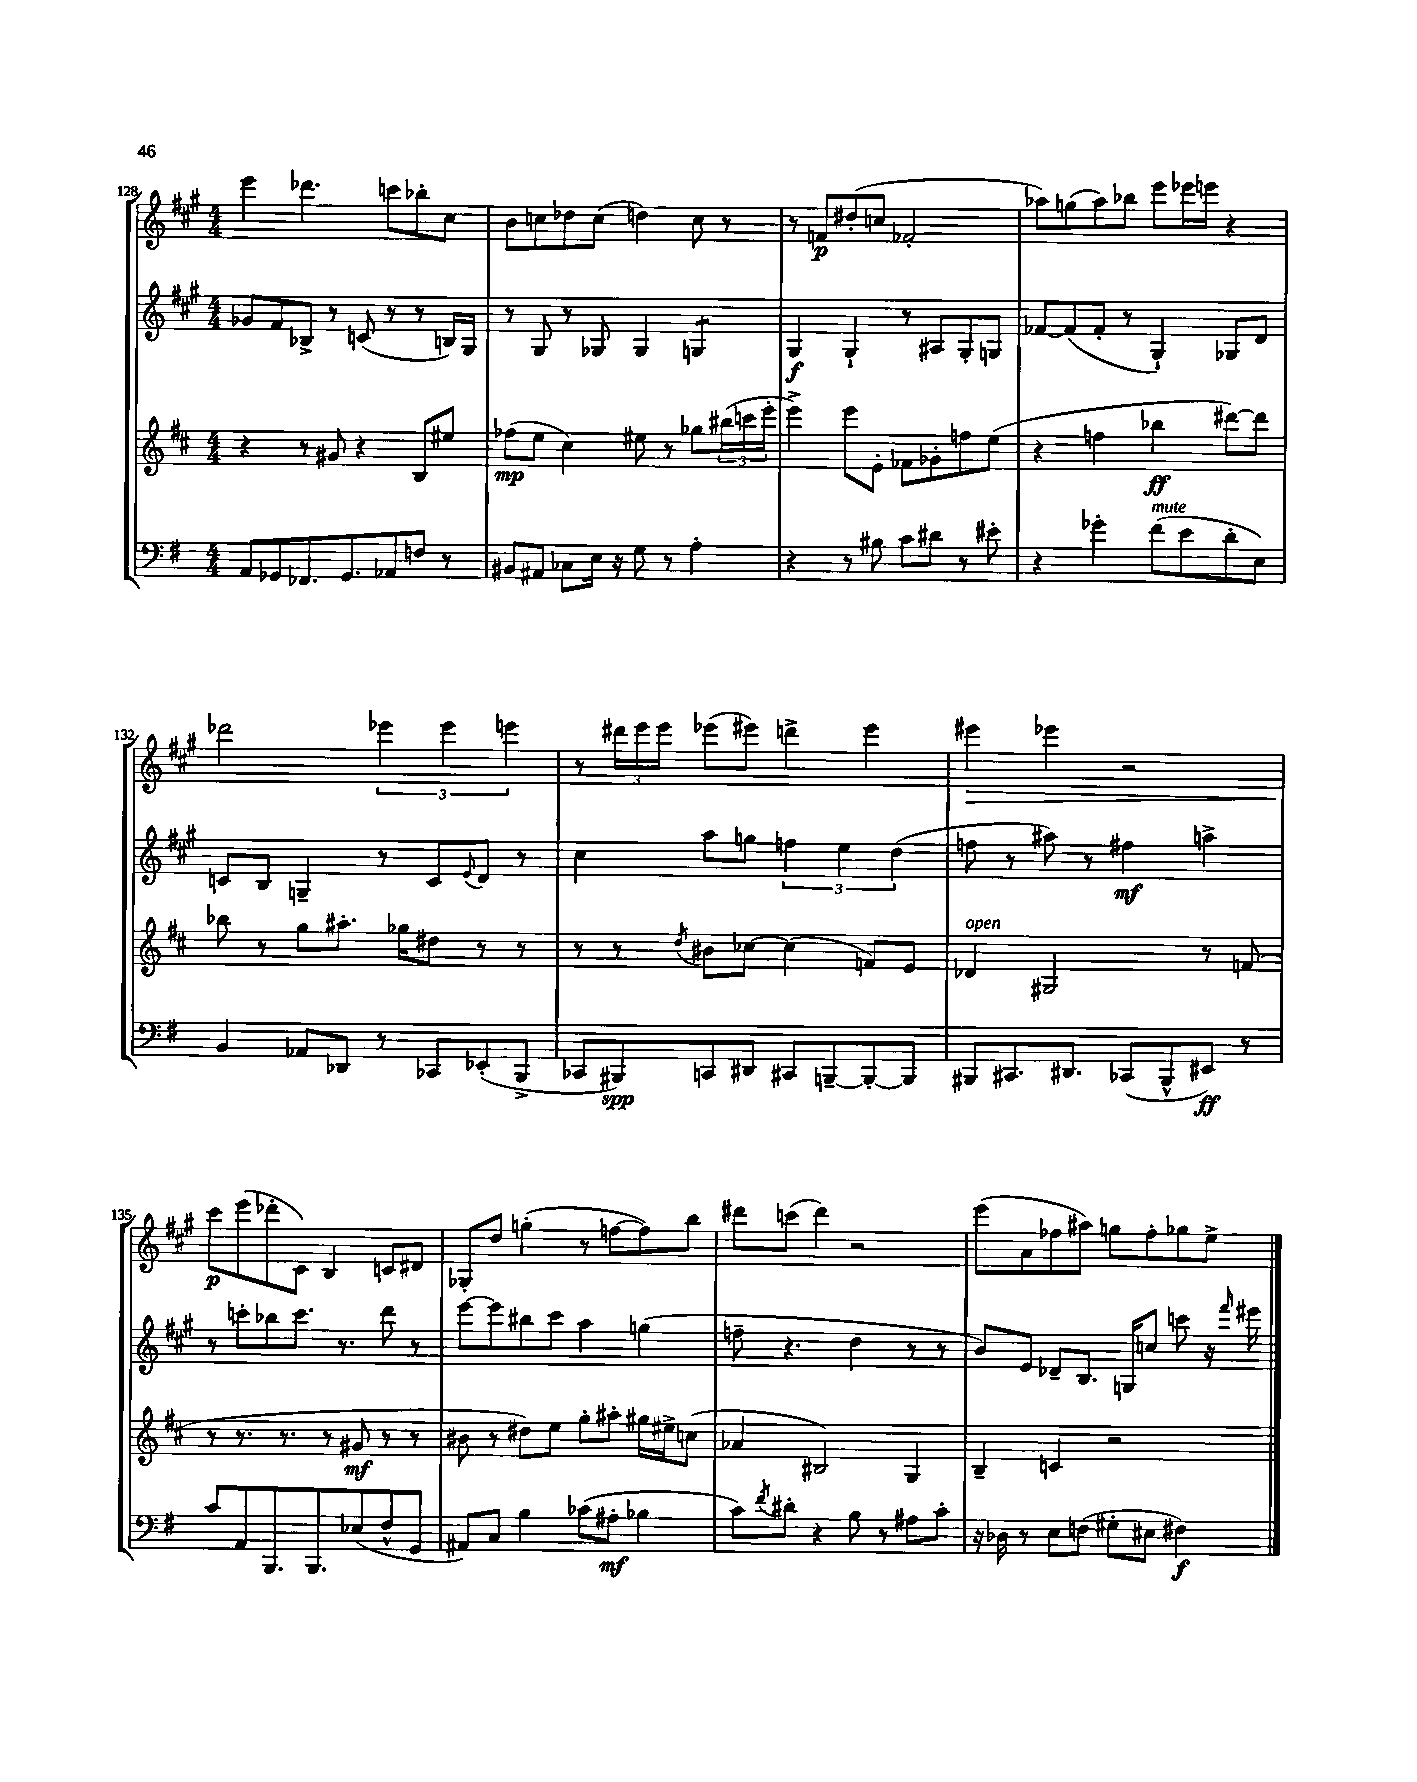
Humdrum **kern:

**kern	**kern	**kern	**kern
*staff4	*staff3	*staff2	*staff1
*clefF4	*clefG2	*clefG2	*clefG2
*k[f#]	*k[f#c#]	*k[f#c#g#]	*k[f#c#g#]
*M4/4	*M4/4	*M4/4	*M4/4
8AA/L	4r	8g-/L	4eee\
8GG-/	.	8f#/	.
8.FF-/	8r	8B-^/J	4.ddd-\
.	8g#/	8r	.
8.GG-/	.	.	.
.	4r	(8c/	.
8AA-/	.	8r	8ccc\L
8F/J	8B/L	8r	8bb-'\
8r	8ee#/J	16B/LL)	8cc#\J
.	.	16G#/JJ	.
=	=	=	=
8BB#/L	(8ff-\L	8r	8b\L
8AA#/J	8ee\J	8G#/	8cc\
8C-\L	4cc#\)	8r	8dd-\
16E\Jk	.	8G-/	(8cc\J
16r	.	.	.
8G\	8ee#\	4G-/	4dd\)
8r	8r	.	.
4A'\	8gg-\L	4G/	8cc\
.	(24bb#\L	.	8r
.	24ccc\	.	.
.	24eee'\JJ	.	.
=	=	=	=
4r	4eee^\)	4G#/	8r
.	.	.	8f/L
8r	8eee\L	4G#`/	(8dd#'/
8B#\	8e'\J	.	8cc/J
8c\L	8f-\L	8r	2f-'/
8d#\J	8g-'\	8A#/L	.
8r	8ff\	8G#'/	.
8e#'\	(8ee\J	8G/J	.
=	=	=	=
4r	4r	[8f-/L	8aa-\L)
.	.	(8f-/]	(8gg\
4g-'\	4ff\	8f-'/J	8aa-\)
.	.	8r	8bb-\J
(8f#\L	4bb-\	4G#`/)	8eee\L
8e\	.	.	16eee-\L
.	.	.	16eee\JJ
8d'\	[8ddd#\L)	8G-/L	4r
8E\J)	8ddd#\]J	8d/J	.
=	=	=	=
4BB/	8bb-\	8c/L	2ddd-\
.	8r	8B/J	.
8AA-/L	8gg\L	4G~/	.
8DD-/J	8.aa#'\J	.	.
8r	.	8r	6eee-\
.	16gg-\LK	.	.
8CC-/L	8dd#\J	8c/L	.
.	.	.	6eee-\
.	.	8qqe/	.
(8EE-'/	8r	8d/J	.
.	.	.	6eee\
8BBB^/J	8r	8r	.
=	=	=	=
8CC-/L	8r	4cc#\	8r
8BBB#/)	8r	.	24ddd#\LL
.	.	.	24eee\
.	.	.	24eee\JJ
.	8qdd/	.	.
8CC/	8b#\L	8aa\L	(8eee-\L
8DD#/J	[8cc-\J	8gg\J	8eee#\J)
8CC#/L	(4cc-\]	6ff\	4ddd^\
[8BBB~/	.	.	.
.	.	6ee\	.
8BBB'/_	8f/L)	.	4eee#\
.	.	(6dd\	.
8BBB/]J	8e/J	.	.
=	=	=	=
8BBB#/L	4d-/	8ff\	4eee#\
8.CC#/	.	8r	.
.	2G#/	8aa#\)	4eee-\
8.DD#/J	.	.	.
.	.	8r	.
(8CC-/L	.	4ff#\	2r
8BBB#^^/	.	.	.
8EE#/J)	8r	4aa^\	.
8r	(8f/	.	.
=	=	=	=
8c/L	8r	8r	8ccc#\L
8AA/	8.r	8ccc'\L	(8eee\
8.BBB/	.	8bb-\	8ddd-'\
.	8.r	.	.
.	.	8.ccc\J	8c#\J)
8.BBB/	.	.	.
.	8r	.	4B/
.	.	8.r	.
(8E-/	8g#/	.	.
8F#^^/	8r	8ddd\	8c/L
8GG/J	8r	8r	8d#/J
=	=	=	=
8AA#/L)	8b#\	[8eee\L	8G-'/L
8C/J	8r	8eee\]	8dd/J
4B\	8dd#\L)	8bb#\	(4gg'\
.	8ee\J	8ccc#\J	.
(8c-\L	8gg'\L	4aa\	8r
8A#'\J	8aa#'\J	.	[8ff\L
4B-\	16gg#\LL	(4gg\	8ff\])
.	16ee#^\J	.	.
.	(8cc\J	.	8bb\J
=	=	=	=
8c\L)	4a-/	8ff~\	8ddd#\L
8qf#/	.	.	.
8d#'\J	.	4.r	(8ccc\J
4r	2B#/)	.	4ddd#\)
8B\	.	4dd\	2r
8r	.	.	.
8A#\L	4G/	8r	.
8c'\J	.	8r	.
=	=	=	=
16r	4B~/	8b/L)	(8eee\L
16D-\	.	.	.
8r	.	8e/J	8a\
8E\L	4c/	8d-~/L	8ff-\
(8F\J	.	8.B/J	8aa#\J)
8G#'\L	2r	.	8gg\L
.	.	16G/LK	.
8E#\J	.	8cc/J	8ff-'\
4F#\)	.	8ccc\	8gg-\
.	.	16r	8ee^\J
.	.	16qqfff#/	.
.	.	16eee#\	.
==	==	==	==
*-	*-	*-	*-
